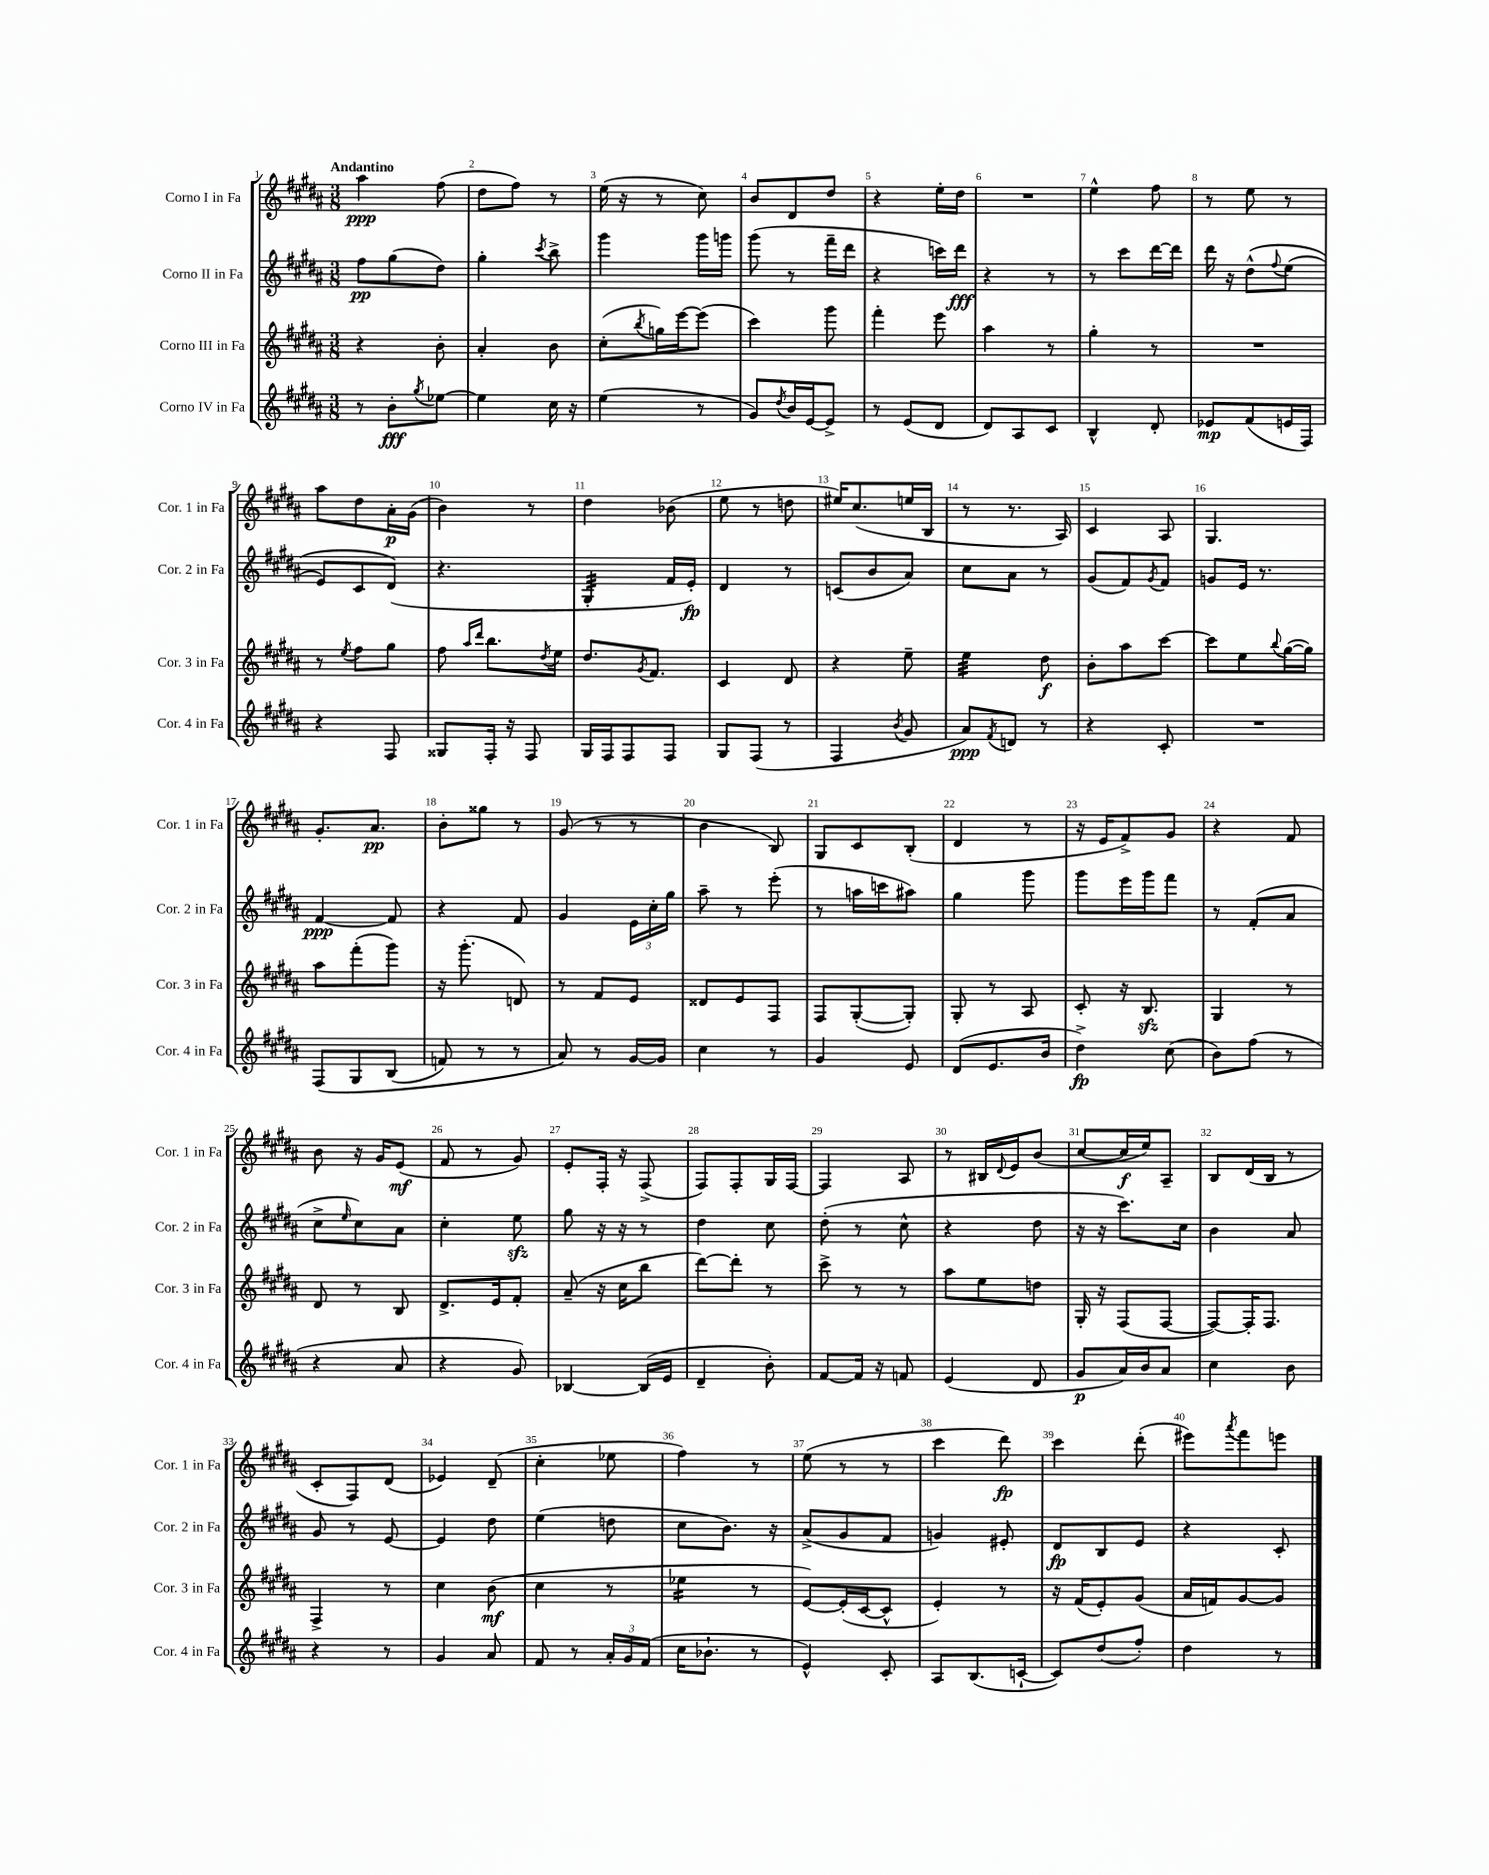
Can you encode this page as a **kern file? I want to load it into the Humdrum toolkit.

**kern	**kern	**kern	**kern
*staff4	*staff3	*staff2	*staff1
*clefG2	*clefG2	*clefG2	*clefG2
*k[f#c#g#d#a#]	*k[f#c#g#d#a#]	*k[f#c#g#d#a#]	*k[f#c#g#d#a#]
*M3/8	*M3/8	*M3/8	*M3/8
8r	4r	8ff#	4aa#
8b'	.	(8gg#	.
8qgg#	.	.	.
[8ee-	8b'	8dd#)	(8ff#
=	=	=	=
4ee-]	4a#'	4gg#'	8dd#
.	.	.	8ff#)
.	.	8qccc#	.
16cc#	8b	8bb^	8r
16r	.	.	.
=	=	=	=
(4ee	(8cc#'	4ggg#	(16ee
.	.	.	16r
.	8qbb	.	.
.	16gg)	.	8r
.	[16eee	.	.
8r	(8eee]	16ggg#	8cc#)
.	.	16ggg	.
=	=	=	=
8g#)	4ccc#)	(8ggg#	8b
8qdd#	.	.	.
16b	.	8r	8d#
[16e	.	.	.
8e^]	8ggg#	16fff#~	8dd#
.	.	16ddd#	.
=	=	=	=
8r	4fff#'	4r	4r
(8e	.	.	.
8d#	8eee	16ccc)	16ee'
.	.	16ddd#	16dd#
=	=	=	=
8d#)	4aa#	4r	4.r
8A#	.	.	.
8c#	8r	8r	.
=	=	=	=
4B^^	4gg#'	8r	4ee^^
.	.	8ccc#	.
8d#'	8r	[16ddd#	8ff#
.	.	16ddd#]	.
=	=	=	=
8e-	4.r	16ddd#	8r
.	.	16r	.
(8f#	.	&(8dd#^^	8ee
.	.	8qqff#	.
16e	.	(8ee	8r
16F#)	.	.	.
=	=	=	=
4r	8r	8e)	8aa#
.	8qee	.	.
.	8ff#	8c#	8dd#
8F#	8gg#	(8d#&)	16a#'
.	.	.	(16g#
=	=	=	=
8G##	8ff#	4.r	4b)
.	16qqaa#	.	.
.	16qqddd#	.	.
16F#'	8.bb	.	.
16r	.	.	.
8F#	.	.	8r
.	8qdd#	.	.
.	16ee	.	.
=	=	=	=
16G#	8.dd#	4G#'	4dd#
16F#	.	.	.
8F#	.	.	.
.	8qg#	.	.
.	8.f#	.	.
8F#	.	16f#	(8b-
.	.	16e')	.
=	=	=	=
8G#	4c#	4d#	8ee
(8F#	.	.	8r
8r	8d#	8r	8dd
=	=	=	=
4F#	4r	(8c	16ee#)
.	.	.	(8.cc#
.	.	8b	.
8qb	.	.	.
8g#	8ee~	8a#)	16ee
.	.	.	16B
=	=	=	=
8a#)	4ee	8cc#	8r
8qf#	.	.	.
8d	.	8a#	8.r
8r	8dd#	8r	.
.	.	.	16A#)
=	=	=	=
4r	8b'	(8g#	4c#
.	8aa#	8f#)	.
.	.	8qg#	.
8c#'	[8ccc#	8f#	8A#
=	=	=	=
4.r	8ccc#]	8g	4.G#
.	8ee	16e	.
.	.	8.r	.
.	8qqbb	.	.
.	([16gg#	.	.
.	16gg#])	.	.
=	=	=	=
&(8F#	8aa#	[4f#	8.g#'
8G#	(8fff#'	.	.
.	.	.	8.a#
(8B	8ggg#)	8f#]	.
=	=	=	=
8f)	16r	4r	8b'
.	(8.ggg#'	.	.
8r	.	.	8gg##
8r	8d)	8f#	8r
=	=	=	=
8a#&)	8r	4g#	(8g#
8r	8f#	.	8r
[16g#	8e	24e	8r
.	.	24cc#'	.
16g#]	.	.	.
.	.	24gg#	.
=	=	=	=
4cc#	8d##	8aa#~	4b
.	8e	8r	.
8r	8F#	(8eee'	8B)
=	=	=	=
4g#	8F#	8r	8G#
.	([8G#'	16aa	8c#
.	.	16ccc	.
8e	8G#'])	8aa#)	(8B'
=	=	=	=
(8d#	8G#'	4gg#	4d#
8.e	8r	.	.
.	8A#	8ggg#	8r
16b	.	.	.
=	=	=	=
4dd#^)	8c#'	8ggg#	16r
.	.	.	16e
.	16r	16eee	8f#^)
.	8.B	16ggg#	.
(8cc#	.	8fff#	8g#
=	=	=	=
8b)	4G#	8r	4r
(8ff#	.	(8f#'	.
8r	8r	8a#	8f#
=	=	=	=
4r	8d#	8cc#^	8b
.	.	16qqee	.
.	8r	8cc#)	16r
.	.	.	16g#
8a#	8B	8a#	(8e
=	=	=	=
4r	8.d#^	4cc#'	8f#
.	.	.	8r
.	16e	.	.
8g#)	8f#'	8ee	8g#)
=	=	=	=
[4B-	(8a#~	8gg#	8e'
.	16r	16r	16F#'
.	16cc#	16r	16r
(16B-]	8bb	8r	(8F#^
16e	.	.	.
=	=	=	=
4d#~	[8ddd#)	4dd#	8F#)
.	8ddd#']	.	8F#'
8b')	8r	8cc#	16G#
.	.	.	[16F#
=	=	=	=
[8f#	8ccc#^	(8dd#'	4F#]
16f#]	8r	8r	.
16r	.	.	.
8f	8r	8cc#^^	8A#
=	=	=	=
(4e	8aa#	4r	8r
.	8ee	.	16B#
.	.	.	8qqd#
.	.	.	16e
8d#	8dd	8dd#	(8b
=	=	=	=
8g#	16G#'	16r	[8cc#
.	16r	16r	.
16a#)	(8F#	8.ccc#)	16cc#]
16b	.	.	16ee)
8a#	[8F#	.	8A#~
.	.	16cc#	.
=	=	=	=
4cc#	8F#_)	4b	8B
.	16F#']	.	(16d#
.	8.F#	.	16B
8b	.	8a#	8r
=	=	=	=
4r	4F#^	8g#	8c#'
.	.	8r	8F#)
8r	8r	[8e	(8d#
=	=	=	=
4g#	4cc#	4e]	4e-)
8a#	(8b	8dd#	(8d#~
=	=	=	=
8f#	4cc#	(4ee	4cc#'
8r	.	.	.
24a#'	8r	8dd	8ee-
24g#	.	.	.
(24f#	.	.	.
=	=	=	=
16cc#	4ee-	8cc#	4ff#)
8.b-`	.	.	.
.	.	8.b)	.
8r	8r	.	8r
.	.	16r	.
=	=	=	=
4e^^)	[8e)	(8a#^	(8ee
.	(16e']	8g#	8r
.	[16c#	.	.
8c#'	8c#^^]	8f#	8r
=	=	=	=
8A#	4e')	4g)	4ccc#
(8.B	.	.	.
.	8r	8e#'	8ddd#)
[16c`	.	.	.
=	=	=	=
8c])	16r	8d#	4ccc#
.	(16f#	.	.
(8dd#	8e')	8B	.
8ff#')	(8g#	8e	(8ddd#'
=	=	=	=
4dd#	16a#	4r	8eee#)
.	16f)	.	.
.	.	.	8qaaa#
.	[8g#	.	8fff#
8r	8g#]	8c#'	8eee
==	==	==	==
*-	*-	*-	*-
